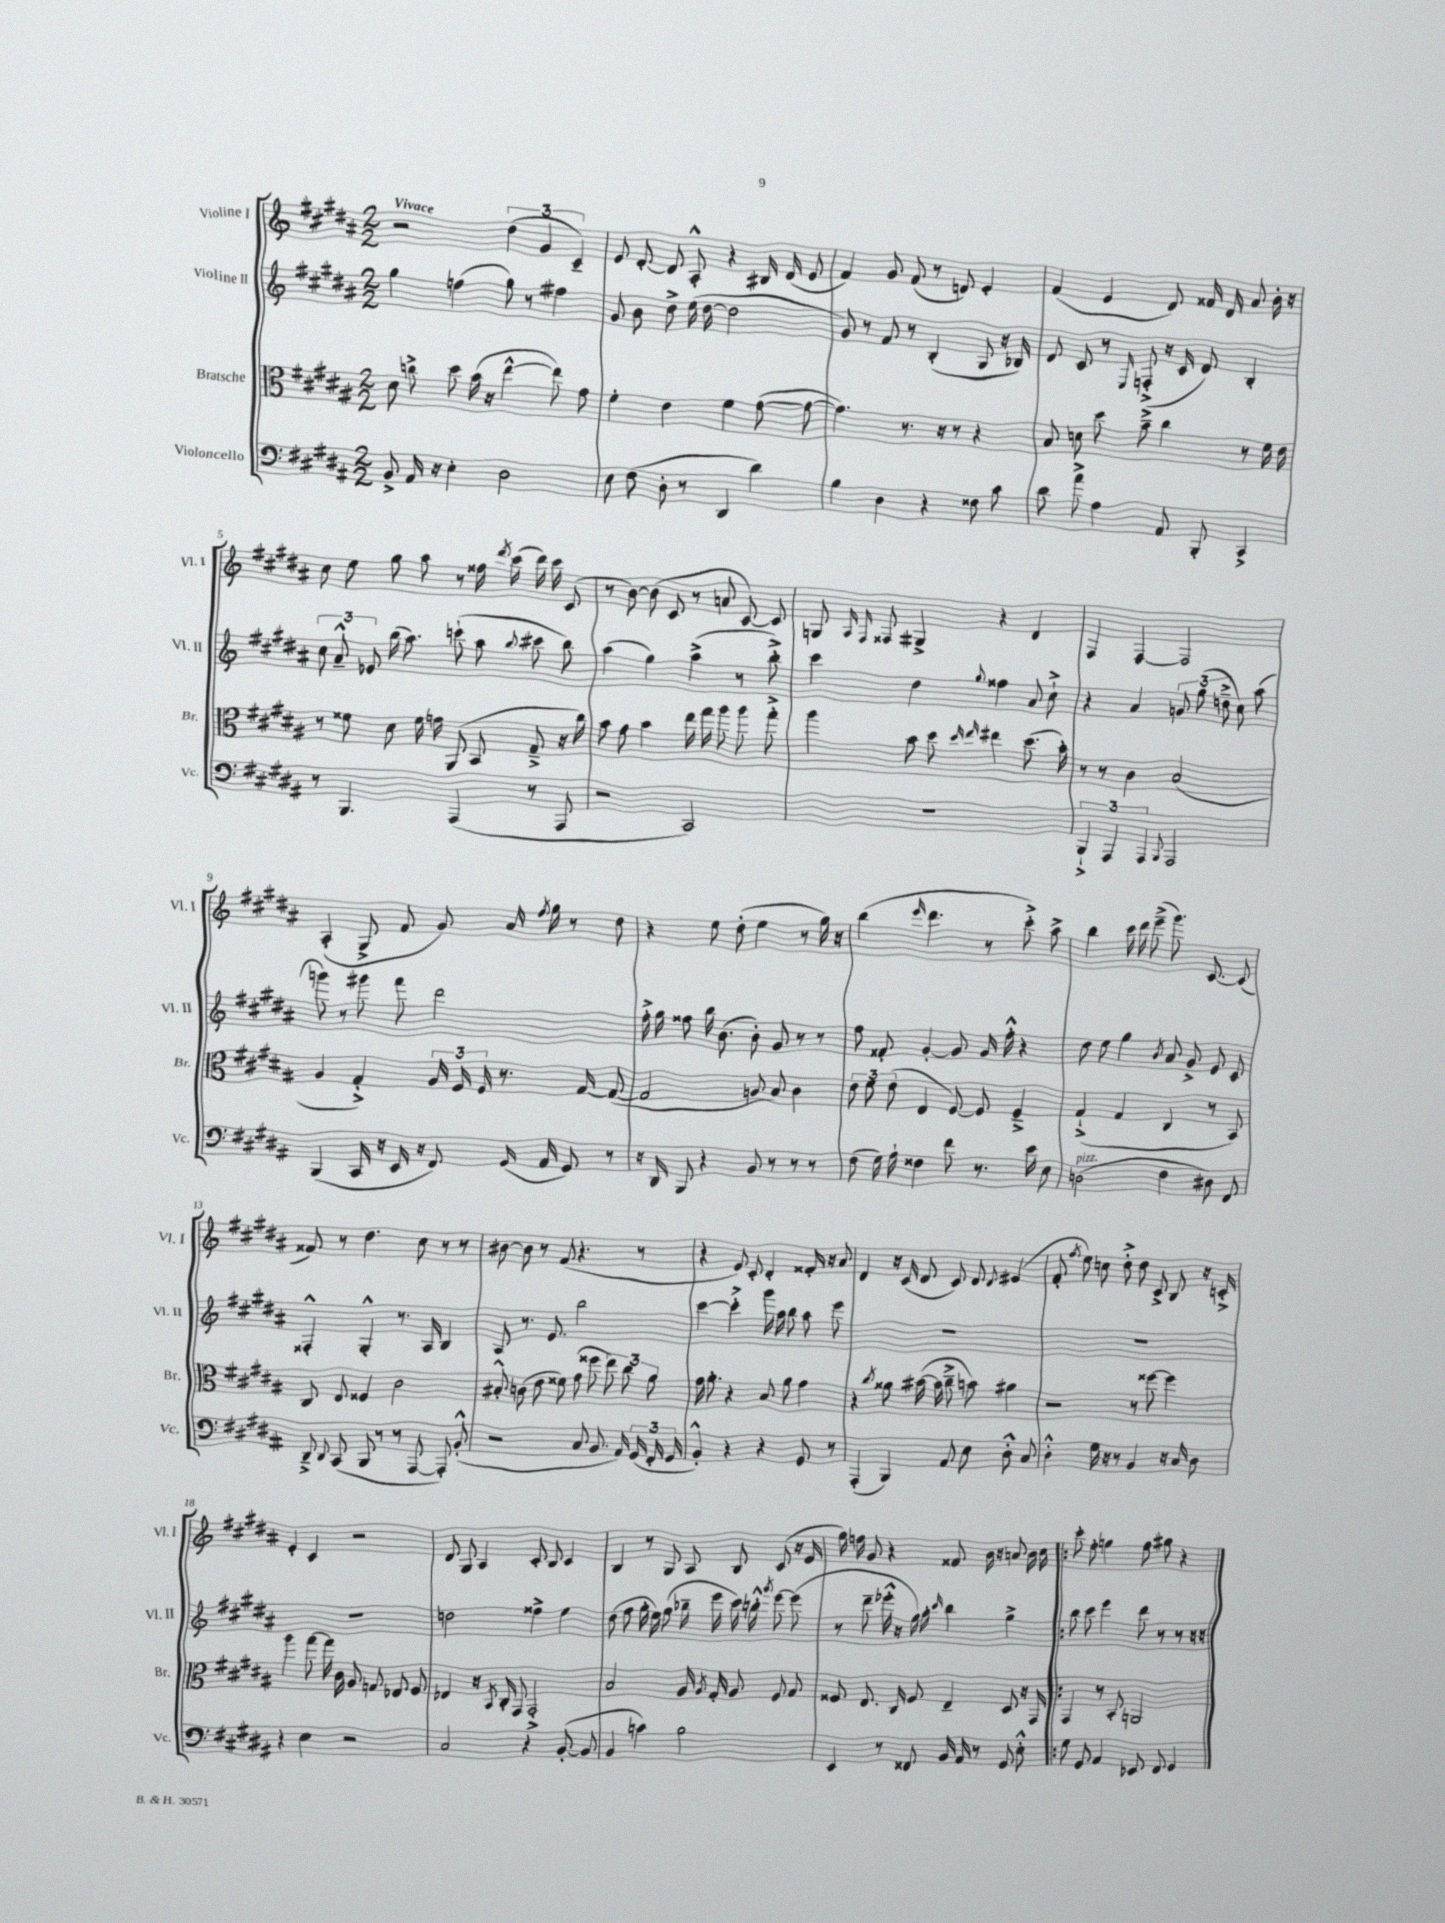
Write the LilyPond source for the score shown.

<<
\new StaffGroup <<
\new Staff = "s0" \with { instrumentName = "Violine I" shortInstrumentName = "Vl. I" } {
    \clef treble \key b \major \numericTimeSignature \time 2/2 \tempo "Vivace"
    \autoBeamOff r2 \tuplet 3/2 { dis''4( gis'4 cis'4--) } |
    e'8 dis'8~-. dis'8 ais8-.-^ r4 bis16 dis'16( e'8 |
    fis'4) gis'8 fis'8( r8 d'8) e'4-. |
    fis'4( e'4 dis'8) fisis'16 dis'16 ais'8 b'16-. r16 |
    cis''8 e''8 gis''8 ais''8 r8 fisis''16 \acciaccatura { dis'''8 } cis'''16( dis'''16) cis'''16 cis'8( |
    r8 b'8~) b'8( cis'8 r8 a'8 cis'8~) cis'8 |
    g8 \grace { ais16 fis16 } fisis8 gis4-> r4 dis'4 |
    fis4 fis4~ fis2 |
    ais4-.( gis8-> fis'8 gis'8) ais'16 \acciaccatura { fis''8 } gis''16 r8 dis''8 |
    r4 e''8 dis''8-.( e''4 r8 gis''16) r16 |
    b''4( \grace { e'''16 } dis'''4. r8 cis'''8-.->) ais''8-> |
    b''4 cis'''16 dis'''16 e'''8--->( gis'''8.) cis'8.~ cis'8( |
    fisis'8) r8 dis''4. cis''8 r8 r8 |
    bis'8~ bis'8 r8 fis'8( r4. r8 |
    r4 e'8) cis'8-. dis'4-. fisis'16-. r16 ais'8 |
    dis'4 r16 cis'16( dis'8 cis'8) dis'8 \appoggiatura { dis'8 } eis'4( |
    fis'8-. \acciaccatura { fis''8 } e''8) c''8 dis''8-.-> dis''8 cis'8-> b8 r16 c'16-.-> |
    e'4-. cis'4 r2 |
    dis'8 gis8 ais4 cis'8-. b8 cis'4 |
    b4 r8 gis8 ais8 b8 cis'8( r16 e'16 |
    gis''16) f''16 gis'8 r4 fisis'8 b'16 r16 a'8 b'16 cis''16 |
    \bar ".|:" cis'''8-. fis''8-. g''4 fis''8 gis''8 r4 \bar "|." |
}
\new Staff = "s1" \with { instrumentName = "Violine II" shortInstrumentName = "Vl. II" } {
    \clef treble \key b \major \numericTimeSignature \time 2/2
    \autoBeamOff gis''4 f''4( gis''8) r8 fis''4 |
    gis'8 b'8 dis''8-> e''16( dis''16~ dis''2 |
    gis'8) r8 fis'8 r8 b4-.( gis8 r16 bes16) |
    dis'8 cis'8 r8 \grace { e16 } f8-.->( r16 cis'16 dis'8) b4-. |
    \tuplet 3/2 { cis''8 ais'8---^ ees'8 } b''16( ais''8.) c'''8-!( ais''8 \appoggiatura { b''8 } cis'''8 b''8) |
    ais''4( gis''4) ais''4->( r8 b''8-.->) |
    cis'''4 dis''4 \appoggiatura { gis''8 } fisis''4 ais'8 cis''8-!-> |
    r4 ais'4 \tuplet 3/2 { g'8 gis''8( d''8---> } cis''8) ais''8( |
    g'''8) r8 gis'''8 fis'''8 dis'''2 |
    fis''16-.-> gis''16 fisis''8 b''16 b'8.( b'8-.) gis'8 r8 r8 |
    fis''8 fisis'8-. gis'4~-. gis'8 gis'16 fis''16-.-^ r4 |
    dis''8 e''8 gis''4 \acciaccatura { b'8 } ais'8 gis'8-> e'8 cis'8 |
    fisis4-.-^ gis4-.-^ r8. ais16 b4 |
    ais8 r8. e'8. b''2 |
    cis'''4~ cis'''4-.-> gis'''16 ais''16 b''8 ais''8 e'''8 |
    R1 |
    R1 |
    R1 |
    d''2 fisis''4-> e''4 |
    dis''8( fis''8 gis''16-. e''16) gis''8( bes''16-- e'''16 cis'''16) b''16-.-^ \acciaccatura { gis'''8 } e'''8~ e'''8( |
    r8 dis'''8-- ees'''16-.-^ r16 gis''16) ais''16-. \grace { cis'''16 } b''4 gis''4-> |
    \bar ".|:" b''8 cis'''8 e'''4 dis'''8 r8 r8 r16 r16 \bar "|." |
}
\new Staff = "s2" \with { instrumentName = "Bratsche" shortInstrumentName = "Br." } {
    \clef alto \key b \major \numericTimeSignature \time 2/2
    \autoBeamOff dis'8 c''8-> dis''8 b'16( r16 e''4~-^ e''8) gis'8 |
    fis'4-. e'4 fis'4 gis'8~( gis'8~ |
    gis'4.) r8. r16 r8 r4 |
    b8 d'8 dis''8 b'8---> cis''4 r8 fis'16 e'16 |
    r8 fisis'8 dis'8 fisis'16 g'16 ais,8( b,8 gis8---> r16 cis''16) |
    b'8 gis'8 b'4 e''16 gis''16 ais''8 ais''8 gis''8-.-> |
    ais''4 b'8 dis''8 \grace { dis''16 e''16 } eis''4 dis''8.( b'16-.) |
    r8 r8 cis'4 b2( |
    ais4 gis4-.->) \tuplet 3/2 { ais16 fis16 fis16 } r8. gis16~ gis8~( |
    gis2 a8 b8) cis'4 |
    \tuplet 3/2 { e'8 fis'8 e'8( } e4 fis8~) fis8 fis4---> |
    gis4-!->( gis4 cis4 r8 b,8) |
    cis8 e8 fisis4 cis'2 |
    bis8-.-^ c'8( e'8 fisis'8) gis'8( fisis''8 \tuplet 3/2 { e''8) cis''8 ais'8 } |
    gis'16 ais'8.-. r4 b8 ais'8 gis'4 |
    r4 \acciaccatura { cis''8 } aisis'8 bis'16~( bis'16 cis''8---> b'8) ais'4 |
    r2 r8 fisis''8~ fisis''4 |
    ais''4 gis''8~ gis''16 cis'16 ais8 g8 ees8 fis8 |
    ees4 r16 \acciaccatura { b,8 } cis16-. gis,8 gis,2-.-> |
    b2 ais16 \acciaccatura { ais8 } gis16-. ais8 fis8 gis8 |
    fisis8 e8. cis16 fisis8 e4-- dis8 r16 gis,16 |
    \bar ".|:" gis,4 r8 b,8-. a,2 \bar "|." |
}
\new Staff = "s3" \with { instrumentName = "Violoncello" shortInstrumentName = "Vc." } {
    \clef bass \key b \major \numericTimeSignature \time 2/2
    \autoBeamOff b,8-> ais,16 r16 e4-. dis2 |
    e8 fis8( dis8-. r8 dis,4 dis'4) |
    b4 dis4 r4 fisis8 cis'8 |
    dis'8 ais'8-> ais4 ais,8 b,,8-. cis,4-> |
    r8 b,,4. ais,,4( r8 ais,,8 |
    r2 cis,2) |
    R1 |
    \tuplet 3/2 { b,,4-!-> ais,,4 ais,,4 } \appoggiatura { b,,8 } ais,,2 |
    b,,4( cis,16 r16 e,16 r16 fis,8) gis,16( ais,16 gis,8) r8 |
    r16 dis,16 b,,8 r4 b,8 r8 r8 r8 |
    fis8( gis16) ais16-! fisis4 fis'8 r8. e'16 e8 |
    d2^\markup { \italic "pizz." }( fis4 dis8) fis,8 |
    dis,8---> \appoggiatura { dis,8 } cis,8( b,,8 r8 r8 ais,,8~ ais,,8-.) b,8-.-^( |
    r2 cis8 b,8. ais,16) \tuplet 3/2 { gis,16( fis,16-. gis,16 } |
    b,4-.-^) r4 r4 gis,8 r8 |
    ais,,4-.( b,,4) ais,8 e8 dis8-.-^ cis8 |
    dis4-.-^ gis16 r16 r8 b,4 r16 cis16 dis8 |
    r4 e4 r2 |
    cis2 r4 b,8~-.( b,8 |
    b,4 c'4) b2 |
    e,4 r8 fisis,8 b,16 ais,16 r8 gis,8 e8-.-^ |
    \bar ".|:" gis8 gis,8 ais,4 ees,8 fis,8 gis,4 \bar "|." |
}
>>
>>
